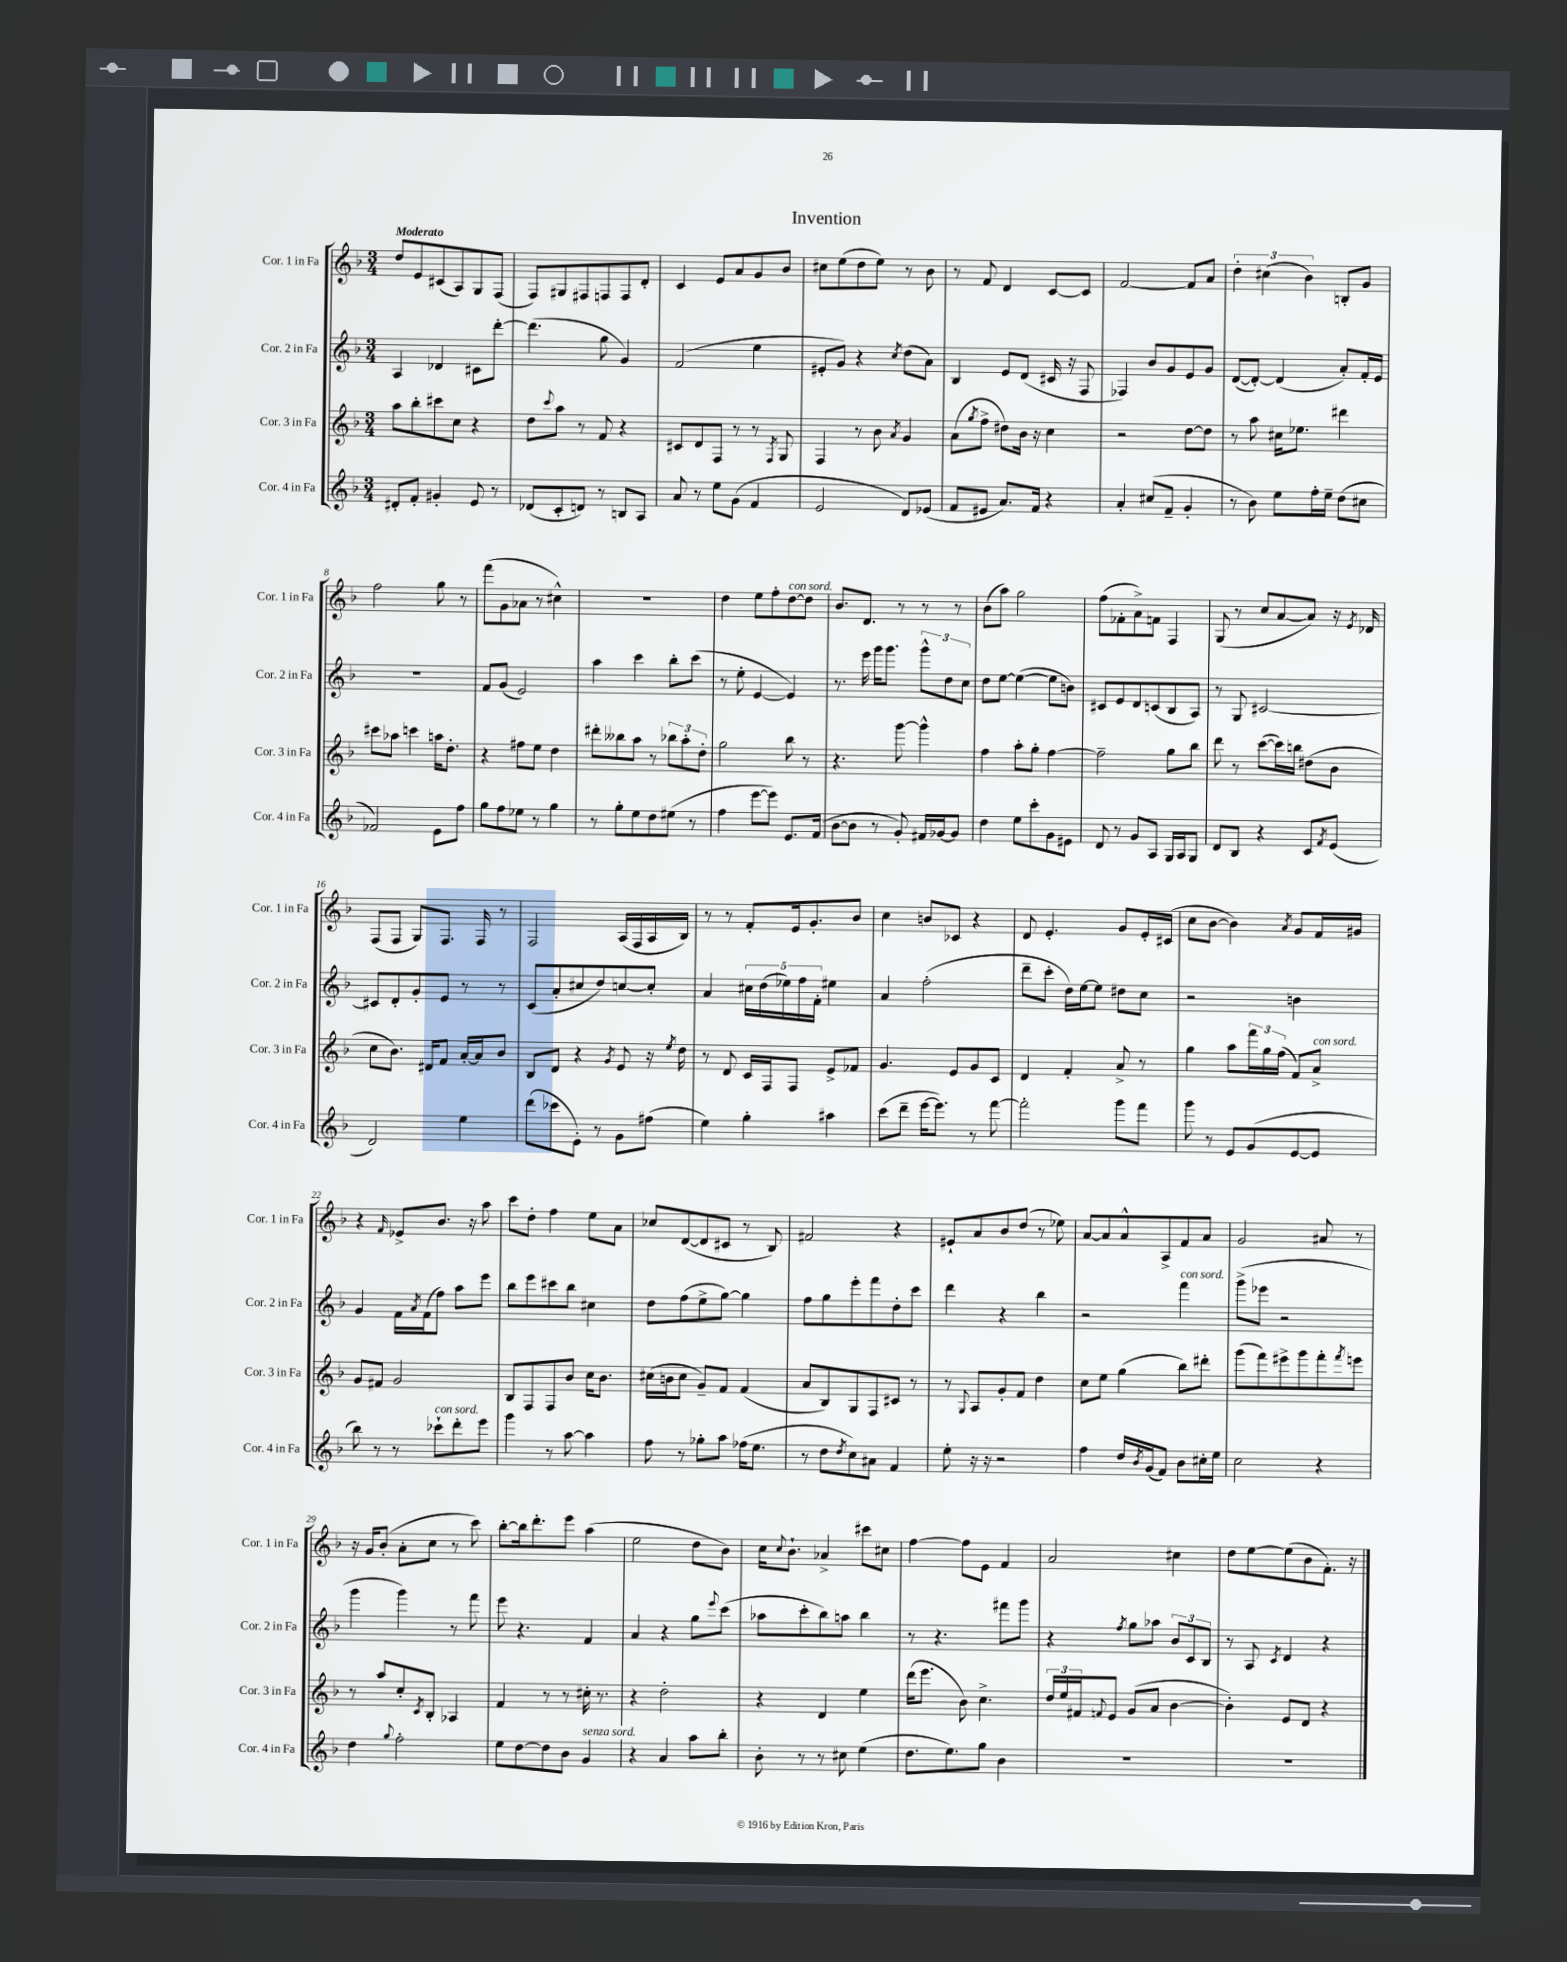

**kern	**kern	**kern	**kern
*staff4	*staff3	*staff2	*staff1
*clefG2	*clefG2	*clefG2	*clefG2
*k[b-]	*k[b-]	*k[b-]	*k[b-]
*M3/4	*M3/4	*M3/4	*M3/4
8d#'	8aa	4A	8dd
8f'	8bb-'	.	8e
4g#'	8ccc#	4d-	(8c#
.	8cc	.	8A)
8e	4r	8c#	8G
8r	.	[8ddd'	(8F
=	=	=	=
(8d-	8dd	(4.ddd]	8F)
.	8qqccc	.	.
8c'	8aa	.	8G#
8d)	8r	.	8F#
8r	8f	8gg	8F
8B	4r	4g)	8F
8A	.	.	8d'
=	=	=	=
8a	8c#	(2f	4c
8r	8d	.	.
8ee	8F	.	8e
(8g	8r	.	8a
4f	8r	4ee	8g
.	8qF	.	.
.	8G	.	8b-
=	=	=	=
2e	4F	8e#'	8cc#
.	.	8g)	(8ee
.	8r	4r	8dd
.	8b-	.	8ee)
.	8qa	8qcc	.
8d)	4g	(8dd	8r
(8e-	.	8a)	8b-
=	=	=	=
8f	(8a	4B-	8r
.	8qgg	.	.
8e#	8ff^	.	8f
8.a)	8dd#)	8e	4d
.	16b-	(8d	.
16f	16r	.	.
4r	4cc	16c#	[8c
.	.	16r	.
.	.	8F	8c]
=	=	=	=
4a'	2r	4F-)	[2f
(8cc#	.	8b-	.
8f~	.	8g	.
4g'	[8dd	8e	8f]
.	8dd]	8g	8a
=	=	=	=
8r	8r	([8d	6dd'
8b-)	8aa	8d'_)	.
.	.	.	(6cc#
8ee	16cc#	(4d]	.
.	8.ee-	.	.
.	.	.	6b-)
16ff'	.	.	.
16ee~	.	.	.
(8dd	4ddd#	8a')	8B'
8cc#	.	16f'	8g
.	.	16e	.
=	=	=	=
2f-)	8ccc#	2.r	2ff
.	8aa-	.	.
.	4ccc	.	.
8e	16aa	.	8gg
.	8.dd'	.	.
8ff	.	.	8r
=	=	=	=
8gg	4r	8f	(8fff
8ff	.	(8g	8g
8ee-	8ff#	2e)	8a-
8r	8ee	.	8r
4gg	4dd	.	4cc#^^)
=	=	=	=
8r	8ddd#'	4aa	2.r
8gg'	8bb--	.	.
8ee	8aa	4ccc	.
8dd	8r	.	.
(8ee#	12bb-	8bb-'	.
.	12aa'	.	.
8r	.	(8ccc	.
.	12dd'	.	.
=	=	=	=
4ff	2gg	8r	4dd
.	.	8ee'	.
[8eee	.	[4e	8ee
8eee])	.	.	8ff'
8.e	8bb-	4e])	[8dd
.	8r	.	8dd]
(16f	.	.	.
=	=	=	=
[8b-	4.r	8.r	8.b-
8b-]	.	.	.
.	.	16eee	8.d
8r	.	16ggg	.
.	.	8.ggg	.
8g')	[8ggg	.	8r
16f#	4ggg^^]	12ggg^^	8r
[16g-	.	.	.
.	.	12dd	.
8g-]	.	.	8r
.	.	12cc	.
=	=	=	=
4dd	4ff	8dd	(8b-
.	.	[8ee	8aa)
8ee	8aa'	(4ee_	2gg
8ccc'	8gg'	.	.
8g	[4ff	8ee]	.
8e#	.	8b)	.
=	=	=	=
8d	2ff~]	8c#	(8ff
8r	.	8e	8f-'
8g	.	8d	8a^)
8A	.	(8c	8f
16G	8gg	8B-	4F
16A	.	.	.
8G	8bb-	8A)	.
=	=	=	=
8d	8ddd	8r	(8G
8B-	8r	8G	8r
4r	([8ccc	[2c#	8cc
.	16ccc])	.	[8a
.	16bb	.	.
8c	(8dd#	.	8a])
8qf	.	.	.
(8e	8b-	.	16r
.	.	.	8qe
.	.	.	16d-
=	=	=	=
2d)	8cc	8c#]	(8F
.	8.b-)	8d'	8F
.	.	8g'	8G)
.	16d#	.	.
.	8f	8e	8.F
4ee	[16a'	8r	.
.	16a]	.	16F
.	8b-	8r	8r
=	=	=	=
(8ddd	8B-	(8c	2F
8ccc-	8d	8a'	.
8e')	4r	8cc#	.
8r	.	8dd)	.
.	8qg	.	.
8g	8e	[8cc	(16A
.	.	.	16F
(8ff#	16r	8cc']	16A
.	8qee	.	.
.	16dd	.	16B-)
=	=	=	=
4ee)	8r	4a	8r
.	8d	.	8r
4gg'	16c	20cc#	8f'
.	.	(20dd	.
.	16F	.	.
.	.	20ee-)	.
.	8F	.	16e
.	.	20ff	.
.	.	.	8.g'
.	.	20f'	.
4aa#	8e^	4ee#	.
.	8f-	.	8b-
=	=	=	=
(8ccc	4.g	4a	4cc
8ddd~	.	.	.
[16eee	.	(2ff'	8b
8.eee])	.	.	.
.	8e	.	8c-
8r	8g	.	4r
[8fff	8c	.	.
=	=	=	=
2fff']	4d	8ddd~	8d
.	.	8ccc'	4.e'
.	4f'	16dd)	.
.	.	[16ee	.
.	.	8ee]	.
8ggg	8a^	8dd#	8g
8fff	8r	8cc	16e'
.	.	.	(16c#
=	=	=	=
8ggg	4gg	2r	8cc
8r	.	.	[8b-
8e	8aa	.	4b-])
(8g	24fff	.	.
.	24gg	.	.
.	(24ff	.	.
.	.	.	8qa
[8e	8f)	4b	8g
8e]	8a^	.	16f
.	.	.	16g#
=	=	=	=
8bb-)	8g	4g	4r
8r	8f#	.	.
.	.	.	16qqf
8r	2g	16f	8e-^
.	.	8qa	.
.	.	(16f	.
8ccc-`	.	8ff)	8.b-
8ddd'	.	8aa	.
.	.	.	16r
8eee	.	8eee	8aa
=	=	=	=
4ggg	8B-	8bb-	8ccc
.	8F	8eee	8dd'
8r	8F	8ccc#	4ff
[8aa	8b-	8bb-	.
4aa]	16cc	4cc#	8ee
.	8.b-	.	.
.	.	.	8a
=	=	=	=
8ff	(16cc#	8dd	8cc-
.	16b	.	.
8r	8cc#	(8ff	([8d
8gg-'	8g~)	8ee^	8d]
8aa	8f	[8gg)	8c#
(16ff-	(4f	4gg]	8r
8.ee	.	.	.
.	.	.	8B-)
=	=	=	=
8r	8a	8ff	2f#
8dd	8B-)	8gg	.
8qdd	.	.	.
8cc)	8G	8eee'	.
8a#	8F	8fff	.
4f	8c#	8dd'	4r
.	8r	8ccc	.
=	=	=	=
8ee'	8r	4ddd	8e#`
.	8qqG	.	.
16r	8A	.	8a
16r	.	.	.
2r	8g'	4r	8b-
.	8f	.	(8dd
.	4dd	4bb-	8r
.	.	.	8ee-)
=	=	=	=
4ff	8cc	2r	[8a
.	8ee	.	8a]
16dd	(4gg	.	8a^^
8qb-	.	.	.
(16g	.	.	.
8f)	.	.	8A^
8b-	8bb-)	4fff	8f
16cc#'	8ddd#'	.	8a
16ee	.	.	.
=	=	=	=
2cc	(8ggg	(8ggg^	2g
.	8fff)	8eee-	.
.	8eee#^	2r	.
.	8ggg	.	.
4r	8fff'	.	8a#
.	8qfff	.	.
.	8eee	.	8r
=	=	=	=
4dd	8r	4ggg	16r
.	.	.	16g
.	8aa	.	(8b-'
8qqgg	.	.	.
2ff'	8cc'	4ggg)	8a'
.	8qc	.	.
.	8B-'	.	8cc
.	4A-	8r	8r
.	.	8fff	8ccc)
=	=	=	=
8ee	4f	8eee	[8bb-'
[8dd	.	4.r	16bb-]
.	.	.	8.ddd'
8dd]	8r	.	.
8b-	8r	.	8eee
4g	16cc#'	4f	(4aa
.	8.r	.	.
=	=	=	=
4r	4r	4a	2ee
4a	2dd'	4r	.
8aa	.	8gg	8dd
.	.	8qqeee	.
8bb-'	.	(8ccc	8b-)
=	=	=	=
8b-'	4r	8aa-	16cc
.	.	.	8qqcc
.	.	.	8.b-`
8r	.	8ccc'	.
8r	4d	8bb-)	4a-^
8cc#	.	8aa	.
(4ee	4ee	4bb-	8ccc#
.	.	.	8cc#
=	=	=	=
8.dd	(16ddd	8r	[4ff
.	8.eee	.	.
.	.	4.r	.
8.ee)	.	.	.
.	8b-)	.	8ff]
8gg	4.cc^	.	8e
4b-	.	8fff#	4f
.	.	8ggg	.
=	=	=	=
2.r	24dd	4r	2a
.	24ee	.	.
.	24f#	.	.
.	8qqf	.	.
.	8e	.	.
.	.	8qff	.
.	(8g	8gg	.
.	8a	8aa-	.
.	[4b-	12b-	4cc#
.	.	12c	.
.	.	12B-	.
=	=	=	=
2.r	4b-'])	8r	8dd
.	.	8A	[8ee
.	.	8qc	.
.	8e	4d	(8ee]
.	8d	.	8b-
.	4r	4r	8.f')
.	.	.	16r
==	==	==	==
*-	*-	*-	*-
